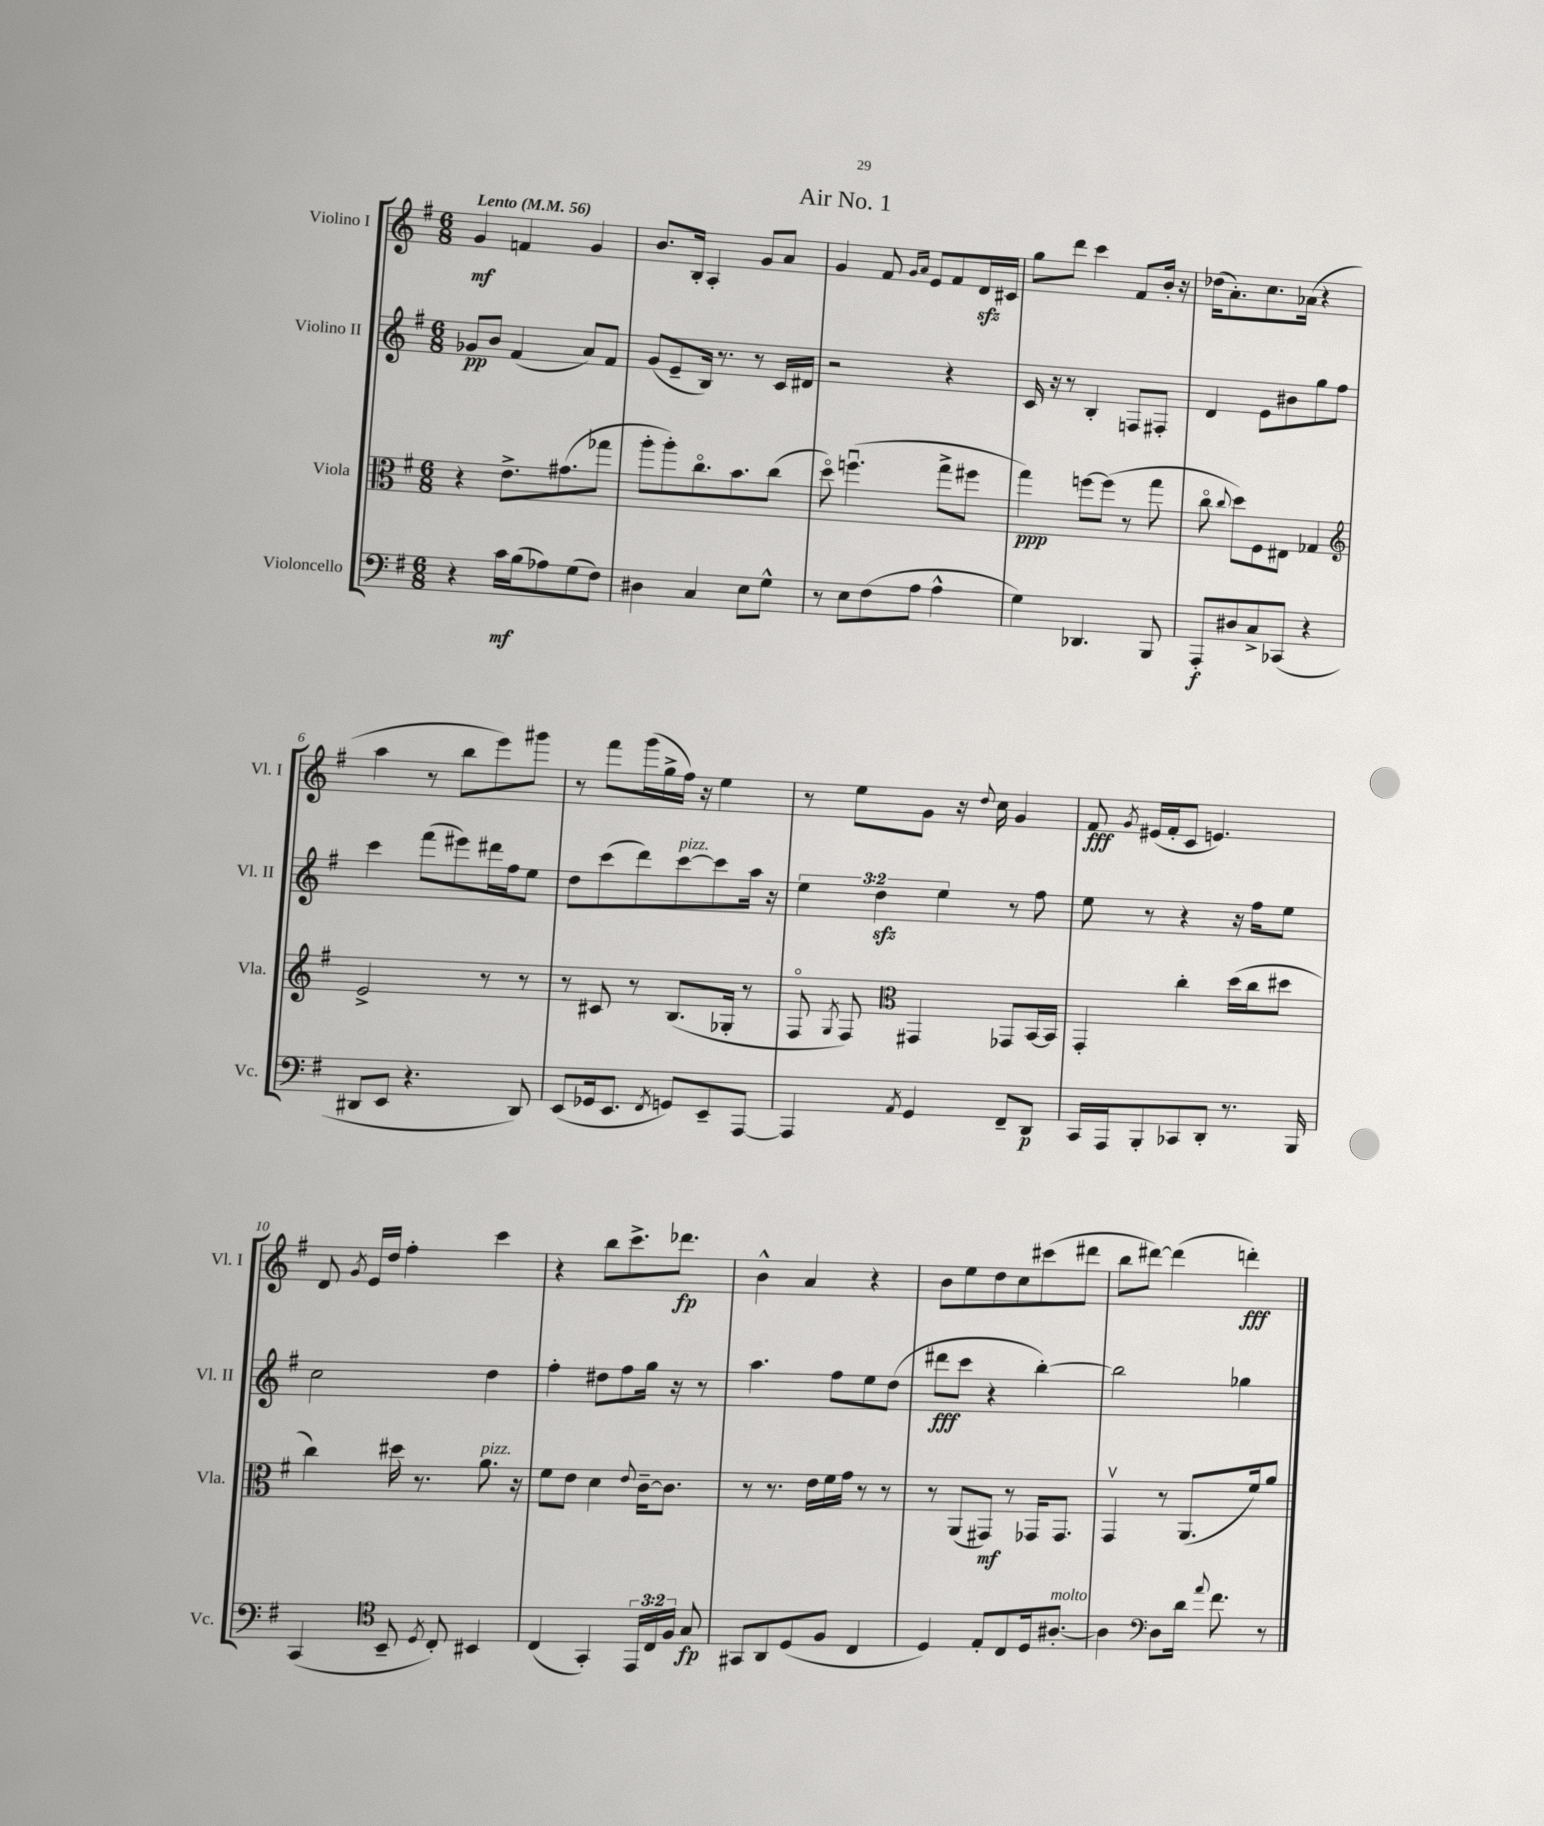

**kern	**kern	**kern	**kern
*staff4	*staff3	*staff2	*staff1
*clefF4	*clefC3	*clefG2	*clefG2
*k[f#]	*k[f#]	*k[f#]	*k[f#]
*M6/8	*M6/8	*M6/8	*M6/8
*MM56	*MM56	*MM56	*MM56
4r	4r	8g-	4g
.	.	8b	.
16c	8.e^	(4f#	4f
(16B	.	.	.
8A-)	.	.	.
.	(8.g#	.	.
(8G	.	8a)	4g
8F#)	8gg-	8f#	.
=	=	=	=
4D#	8aa'	(8g	8.b
.	8aa')	8e~	.
.	.	.	16B'
4C	8.cco	16B)	4A'
.	.	8.r	.
.	8.b	.	.
8E	.	8r	8g
8G^^	(8cc	16c	8a
.	.	16d#	.
=	=	=	=
8r	8ddo)	2r	4g
8E	(4.ffu	.	.
(8F#	.	.	8f#
.	.	.	16qqg
.	.	.	16qqa
8A	.	.	8e
4A^^	8gg^	4r	8f#
.	8ff#	.	16d
.	.	.	16c#
=	=	=	=
4G)	4gg)	16c	8gg
.	.	16r	.
.	.	8r	8ddd
4.DD-	[8ff	4B'	4ccc
.	(8ff]	.	.
.	8r	8F	8f#
8BBB	8gg	8F#'	16b'
.	.	.	16r
=	=	=	=
8AAA'	8cco	4d	(16dd-
.	.	.	8.a')
.	8qqcc	.	.
8D#	8dd)	.	.
8C^	8F#	8e	8.cc
(8CC-	8E#	8b#	.
.	.	.	(16a-
4r	4G-	8gg	4r
.	.	8ff#	.
=	=	=	=
*	*clefG2	*	*
8DD#	2e^	4ccc	4aa
8EE	.	.	.
4.r	.	(8fff#	8r
.	.	8eee#)	8bb
.	8r	16ddd#	8eee)
.	.	16ff#	.
8DD#)	8r	8ee	8ggg#
=	=	=	=
(8EE	8r	8dd	8r
16GG-	8c#	(8ccc	8fff#
8.EE	.	.	.
.	8r	8ddd)	(16ggg
.	.	.	16gg^
8qFF#	.	.	.
8GG)	(8.B	[8ccc	16ff#)
.	.	.	16r
8EE~	.	8ccc]	4ee
.	16G-'	.	.
[8AAA	8r	16aa	.
.	.	16r	.
=	=	=	=
4AAA]	8F#o	6ee	8r
.	8qG	.	.
.	8F#)	.	8ee
.	.	6dd	.
*	*clefC3	*	*
8qAA	.	.	.
4GG	4GG#	.	8g
.	.	6ee	.
.	.	.	16r
.	.	.	8qqdd
.	.	.	16cc
8FF#~	8GG-	8r	4g
8DD	[16BB	8ff#	.
.	16BB]	.	.
=	=	=	=
16CC	4GG'	8ee	8f#
16AAA	.	.	.
.	.	.	8qg
8BBB'	.	8r	(16e#
.	.	.	16f#'
8CC-	4cc'	4r	8c
8DD'	.	.	4.e)
8.r	(16dd	16r	.
.	16cc	16ff#	.
.	8dd#	8ee	.
16BBB	.	.	.
=	=	=	=
(4CC	4cc)	2cc	8d
.	.	.	8qg
.	.	.	16e
.	.	.	16dd
*clefC4	*	*	*
8BB~	16dd#	.	4ff#'
.	8.r	.	.
8qD	.	.	.
8C')	.	.	.
4BB#	8.a	4dd	4ccc
.	16r	.	.
=	=	=	=
(4C	8f#	4ff#'	4r
.	8e	.	.
4GG')	4d	8dd#	8bb
.	.	8ff#	8.ccc^
.	8qqe	.	.
24EE	[16c~	16gg	.
24C	.	.	.
.	8.c]	16r	8.ddd-
24F#	.	.	.
8G	.	8r	.
=	=	=	=
8GG#	8r	4.aa	4b^^
8AA	8.r	.	.
(8D	.	.	4a
.	16e	.	.
8F#	16f#	8ff#	.
.	16g	.	.
4C	8r	8ee	4r
.	8r	(8dd	.
=	=	=	=
4D)	8r	8ddd#	8b
.	(8AA	8ccc	8ee
8E'	8GG#)	4r	8dd
8C	8r	.	8cc
16D	16GG-	[4bb')	(8ccc#
[8.A#'	8.GG-	.	.
.	.	.	8ddd#
=	=	=	=
4A#]	4GGv	2bb]	8bb
.	.	.	[8ddd#)
*clefF4	*	*	*
8D	8r	.	(4ddd#]
16d	(8.AA	.	.
8qqa	.	.	.
8.f#	.	.	.
.	.	4gg-	4ddd')
.	16f#)	.	.
8r	8a	.	.
==	==	==	==
*-	*-	*-	*-
